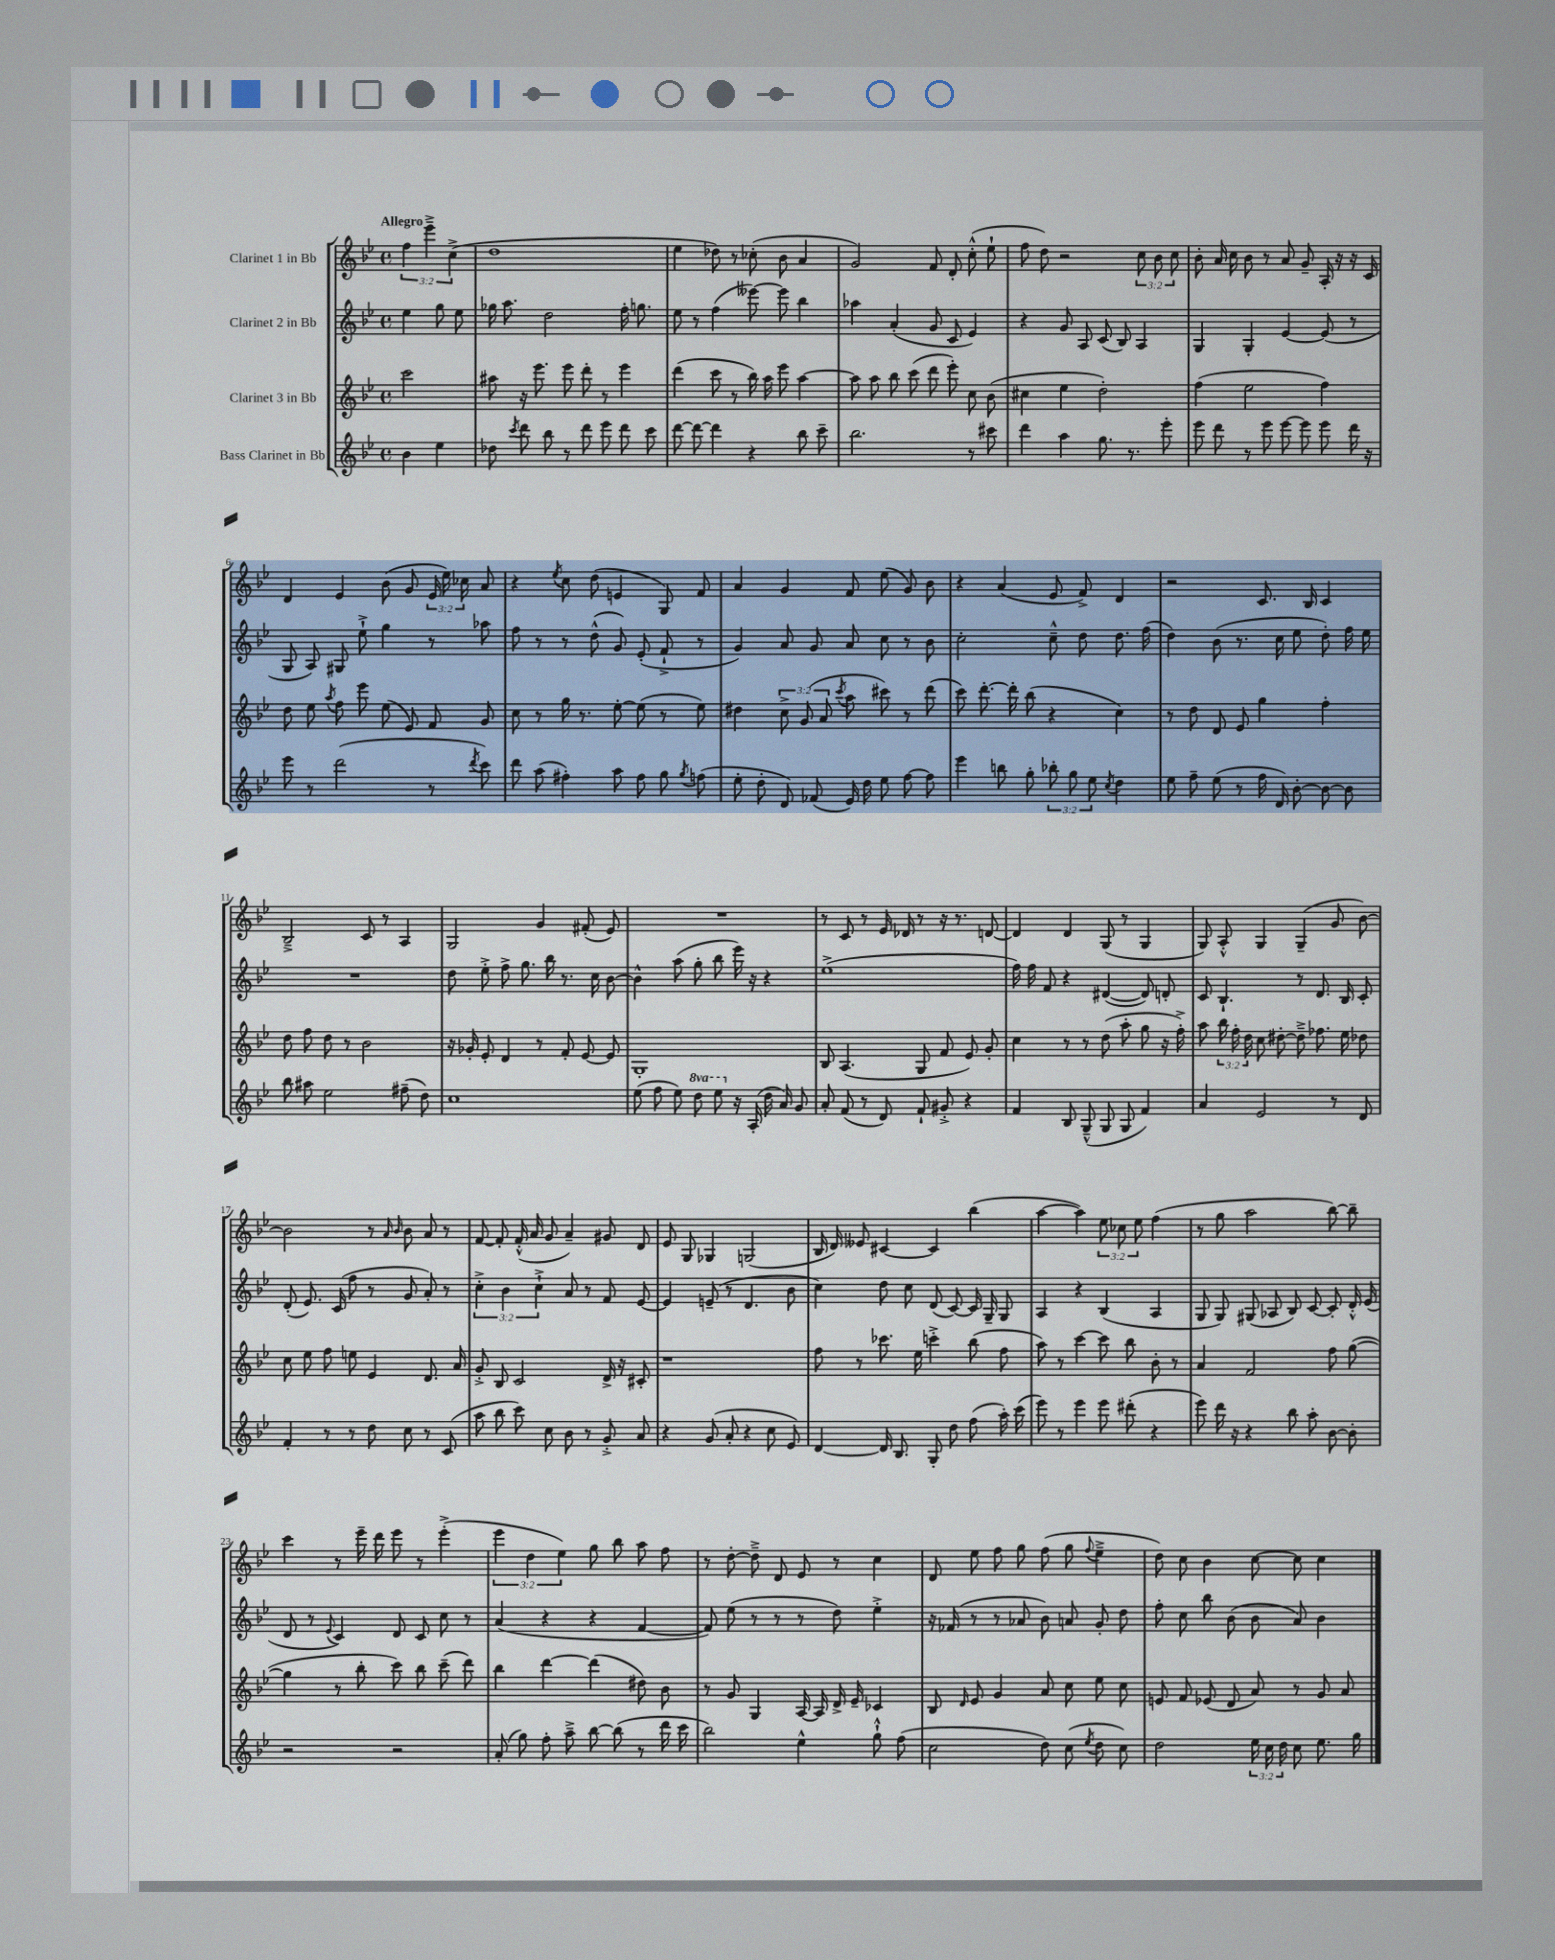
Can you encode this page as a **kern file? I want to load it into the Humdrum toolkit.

**kern	**kern	**kern	**kern
*part4	*part3	*part2	*part1
*staff4	*staff3	*staff2	*staff1
*I"Bass Clarinet in Bb	*I"Clarinet 3 in Bb	*I"Clarinet 2 in Bb	*I"Clarinet 1 in Bb
*clefG2	*clefG2	*clefG2	*clefG2
*k[b-e-]	*k[b-e-]	*k[b-e-]	*k[b-e-]
*M4/4	*M4/4	*M4/4	*M4/4
*met(c)	*met(c)	*met(c)	*met(c)
=	=	=	=
!	!	!	!LO:TX:a:B:t=Allegro
4b-\	2ccc\	4ee-\	6ff\
.	.	.	6eee-~^\
4ee-\	.	8gg\	.
.	.	.	(6cc^\
.	.	8ee-\	.
=1	=1	=1	=1
8dd-X\	8aa#X\	16gg-X\	1dd
.	.	8.aa\	.
8qccc/	.	.	.
8ddd\	16r	.	.
.	8.eee-\	.	.
8bb-\	.	2dd\	.
8r	8eee-\	.	.
8ddd\	8ddd'\	.	.
8eee-\	8r	.	.
8ddd\	4eee-\	16ff'\	.
.	.	8.ggn\	.
8ccc\	.	.	.
=2	=2	=2	=2
[8ddd\	(4ddd\	8ee-\	4ee-\
8ddd\_	.	8r	.
4ddd\]	8ccc\	(4ff\	8dd-X\)
.	8r	.	8r
4r	16bb-\)	[8eee--X\)	(8cc-X'\
.	16aa\	.	.
.	8eee-\	8eee--\]	8b-\
8bb-\	[4aa\	4bb-\	4a/
8ccc~\	.	.	.
=3	=3	=3	=3
2.bb-\	8aa\]	4aa-X\	2g/)
.	8aa\	.	.
.	8bb-\	(4a'/	.
.	(8ccc\	.	.
.	8ddd\	8g/	8f/
.	8eee-'\)	8c/	8d'/
8r	8cc\	4e-/)	(8cc'^^\
8ccc#X\	(8b-\	.	8ee-`\
=4	=4	=4	=4
4ddd\	4cc#X\	4r	8ff\
.	.	.	8dd\)
4aa\	4ee-\	8g/	2r
.	.	8A/	.
8.gg\	2dd'\)	(8c/	.
.	.	8B-/)	.
8.r	.	.	.
.	.	4A/	12cc\
.	.	.	12b-\
8eee-'\	.	.	.
.	.	.	12cc\
=5	=5	=5	=5
8eee-\	(4ff\	4G/	8b-'\
8ddd\	.	.	16a/
.	.	.	16cc\
8r	2ee-\	4G'/	8b-\
8eee-\	.	.	8r
[8eee-\	.	[4e-/	8a/
8eee-\]	.	.	8g~/
8eee-\	4ff\)	(8e-/]	16A'/
.	.	.	16r
16ddd\	.	8r	16r
16r	.	.	16c/
!!LO:LB:g=z
=6	=6	=6	=6
8eee-\	8dd\	8G/	4d/
8r	8ee-\	8A/)	.
.	8qaa/	.	.
(2ddd\	8ff\	8G#X/	4e-/
.	8eee-\	8ee-`^\	.
.	(8ee-\	4gg\	(8b-\
.	8e-/)	.	8g/
8r	8f/	8r	24e-/
.	.	.	24ee-\)
.	.	.	24cc-X\
8qddd/	.	.	.
8ccc\)	8g/	8aa-X\	8a/
=7	=7	=7	=7
8ddd\	8cc\	8ff\	4r
(8aa\	8r	8r	.
.	.	.	8qee-/
4ff#X'\)	16gg\	8r	8cc\
.	8.r	.	.
.	.	(8dd^^\	(8dd\
8aa\	[8ee-'\	8g/)	4en/
8ff#\	(8ee-\]	(8e-'/	.
8gg\	8r	8f`^/	8G/)
8qgg/	.	.	.
(8ffn\	8ee-\)	8r	8f/
=8	=8	=8	=8
8ee-'\	4dd#X\	4g/)	4a/
8dd'\	.	.	.
8d/)	12cc^\	8a/	4g/
.	(12g/	.	.
(8f-X/	.	8g/	.
.	12a/	.	.
.	8qccc/	.	.
16e-/)	8aa\	8a/	8f/
16dd\	.	.	.
8ee-\	8ccc#X\)	8cc\	(8ee-\
[8ff\	8r	8r	8g/)
8ff\]	(8ddd\	8b-\	8b-\
=9	=9	=9	=9
4eee-\	8ccc\)	2cc'\	4r
.	[8.ddd'\	.	.
8bbn\	.	.	(4a/
.	16ddd'\]	.	.
8gg'\	(8bb-\	.	.
12bb-X'\	4r	8cc~^^\	8e-/
12gg\	.	.	.
.	.	8dd\	8f^/)
12ee-\	.	.	.
8qcc/	.	.	.
4dd\	4cc\)	8.dd\	4d/
.	.	(16ff\	.
=10	=10	=10	=10
8ee-\	8r	4dd\)	2r
8ff~\	8dd\	.	.
(8ee-\	8d/	(8b-\	.
8r	8e-/	8.r	.
16ff\	4gg\	.	8.c/
16d/)	.	16cc\	.
[8b-'\	.	8ee-\	.
.	.	.	16B-/
8b-\_	4ff'\	8dd'\)	4c/
8b-\]	.	16ff\	.
.	.	16ee-\	.
!!LO:LB:g=z
=11	=11	=11	=11
8bb-\	8dd\	1r	2B-~^/
8aa#X\	8ff\	.	.
2ee-\	8dd\	.	.
.	8r	.	.
.	2b-\	.	8c/
.	.	.	8r
(8ff#X~\	.	.	4A/
8dd\)	.	.	.
=12	=12	=12	=12
1cc	16r	8dd\	2G/
.	16g-X'/	.	.
.	8e-'/	8ee-'^\	.
.	4d/	8ff^\	.
.	.	8.gg\	.
.	8r	.	4g/
.	.	16bb-\	.
.	8f'/	8.r	.
.	[8e-/	.	(8f#X'/
.	.	16cc\	.
.	8e-/]	[8b-\	8e-/)
=13	=13	=13	=13
(8ee-\	1G'	4b-^^\]	1r
8ff\	.	.	.
8ee-\)	.	(8aa\	.
*8va	*	*	*
8ddd\	.	8gg'\	.
8eee-\	.	8bb-\	.
*X8va	*	*	*
16r	.	16eee-\)	.
(16A'/	.	16r	.
16dd\	.	4r	.
16a/)	.	.	.
8g/	.	.	.
=14	=14	=14	=14
8a'/	8B-/	(1ee-^	8r
(8f/	(4.A/	.	8c/
8r	.	.	8r
8d/)	.	.	16e-/
.	.	.	16d-X/
8f`/	8G/	.	8r
8g#X'^/	8f/	.	16r
.	.	.	8.r
4r	8e-/)	.	.
.	8g'/	.	[8dn/
=15	=15	=15	=15
4f/	4cc\	16ff\)	4d/]
.	.	16ff\	.
.	.	8f/	.
8B-/	8r	4r	4d/
(8G~^^/	8r	.	.
8G/	(8dd\	([4d#X/	(8G/
8G/	8aa'\	.	8r
4f/)	8gg\	8d#/])	4G/
.	16r	8dn'/	.
.	16ff'^\)	.	.
=16	=16	=16	=16
4a/	8aa\	8c/	8G/)
.	24bb-\	4.B-`/	8A'^^/
.	24ff'\	.	.
.	24dd\	.	.
2e-/	8cc\	.	4G/
.	[8dd#X'\	.	.
.	8dd#~^\]	8r	(4G~/
.	8.ff-X\	8.d/	.
8r	.	.	8g/
.	16ee-\	16B-/	.
8d/	8dd-X\	8c'/	[8b-\)
!!LO:LB:g=z
=17	=17	=17	=17
4f'/	8cc\	(8d'/	2b-\]
.	8ee-\	8.e-/)	.
8r	8ff\	.	.
.	.	(16c/	.
8r	8een\	8ff\	.
8dd\	4e-/	8r	8r
.	.	.	16qqa/
.	.	.	16qqb-/
8cc\	.	8g/	8b-\
8r	8.d/	8a'/)	8a/
(8c/	.	8r	8r
.	16a/	.	.
=18	=18	=18	=18
8aa\	8g'^/	6cc'^\	[8f/
8bb-\	8B-/	.	8f'/]
.	.	6b-\	.
8ccc\)	2c/	.	(16f'^^/
.	.	.	16a/
.	.	6cc`^\	.
8cc\	.	.	8g/
8b-\	.	8a/	4a~/)
8r	.	8r	.
8g'^/	16d^/	8f/	8g#X/
.	16r	.	.
8a/	8c#X'/	[8e-/	8d/
=19	=19	=19	=19
4r	1r	4e-/]	8e-/
.	.	.	8G/
(8g/	.	(8en~/	4G-X/
8a'/	.	8r	.
4r	.	4.d/	(2Gn/
8cc\	.	.	.
8e-/)	.	8b-\	.
=20	=20	=20	=20
[4d/	8ff\	4cc\)	16B-/
.	.	.	16d/)
.	8r	.	8e--X/
16d/]	8.ccc-X\	8dd\	[4c#X/
8.B-/	.	.	.
.	.	8cc\	.
.	16ee-\	.	.
8G'/	4cccn'^\	(8d/	4c#/]
8dd\	.	[8c/)	.
(8ff\	(8bb-\	16c/]	(4bb-\
.	.	16G~/	.
16aa'\)	8ff\	8G/	.
(16ccc\	.	.	.
=21	=21	=21	=21
8eee-\)	8aa\)	4A/	[4aa\
8r	8r	.	.
4eee-\	[4ccc\	4r	4aa\])
8eee-\	8ccc\]	(4B-/	12ee-\
.	.	.	12cc-X\
(8ddd#X'\	8bb-\	.	.
.	.	.	12ee-\
4r	8b-'\	4A/	(4ff\
.	8r	.	.
=22	=22	=22	=22
8eee-\)	4a/	8G/	8r
16ddd\	.	8G/)	8gg\
16r	.	.	.
4r	2f/	(8G#X/	2aa\
.	.	8A-X/	.
8bb-\	.	8B-/)	.
8aa'\	.	[8c/	.
[8b-\	8ff\	8c'/]	[8bb-\)
8b-'\]	([8gg\	16d'^^/	8bb-~\]
.	.	(16e-/	.
!!LO:LB:g=z
=23	=23	=23	=23
2r	4gg\]	8d/	4ccc\
.	.	8r	.
.	.	8qqe-/	.
.	8r	4c/)	8r
.	8bb-'\	.	16eee-~\
.	.	.	16ddd\
2r	8ccc\)	8d/	8eee-\
.	8bb-\	8c/	8r
.	(8ccc~\	8cc\	(4eee-'^\
.	8ddd\)	8r	.
=24	=24	=24	=24
(8a'/	4bb-\	(4a/	6eee-\
8gg\)	.	.	.
.	.	.	6dd\
8ff'\	[4ddd\	4r	.
.	.	.	6ee-\)
8aa~^\	.	.	.
[8bb-\	(4ddd\]	4r	8gg\
(8bb-\]	.	.	8bb-\
8r	8dd#X\)	[4f/	8aa\
16ddd\	8b-\	.	8ff\
16ccc\	.	.	.
=25	=25	=25	=25
2bb-\)	8r	8f/])	8r
.	8g/	(8ee-\	[8dd'\
.	4G/	8r	8dd~^\]
.	.	8r	8d/
4ee-^^\	[16A/	8r	8e-/
.	16A/]	.	.
.	16d^/	8dd\)	8r
.	16e-~/	.	.
8gg`^^\	4c-X/	4ee-'^\	4cc\
(8ff\	.	.	.
=26	=26	=26	=26
2cc\	8B-/	16r	8d/
.	.	(16f-X/	.
.	16qqd/	.	.
.	8e-/	8r	8ee-\
.	4g/	8r	8ff\
.	.	8a-X/	8gg\
8dd\)	8a/	8b-\)	(8ff\
(8cc\	8cc\	8an/	8gg\
8qee-/	.	.	8qqff/
8dd\	8ee-\	8g'/	4ee-~^\
8cc\)	8cc\	8dd\	.
=27	=27	=27	=27
2dd\	8en/	8ff'\	8dd\)
.	8f/	8cc\	8cc\
.	(8e-X/	8bb-\	4b-\
.	8d/	(8b-\	.
24ee-\	8a/)	8b-\	[8cc\
24cc\	.	.	.
24dd\	.	.	.
8cc\	8r	8a/)	8cc\]
8.ee-\	8g/	4b-\	4cc\
.	8a/	.	.
16gg\	.	.	.
==	==	==	==
*-	*-	*-	*-
